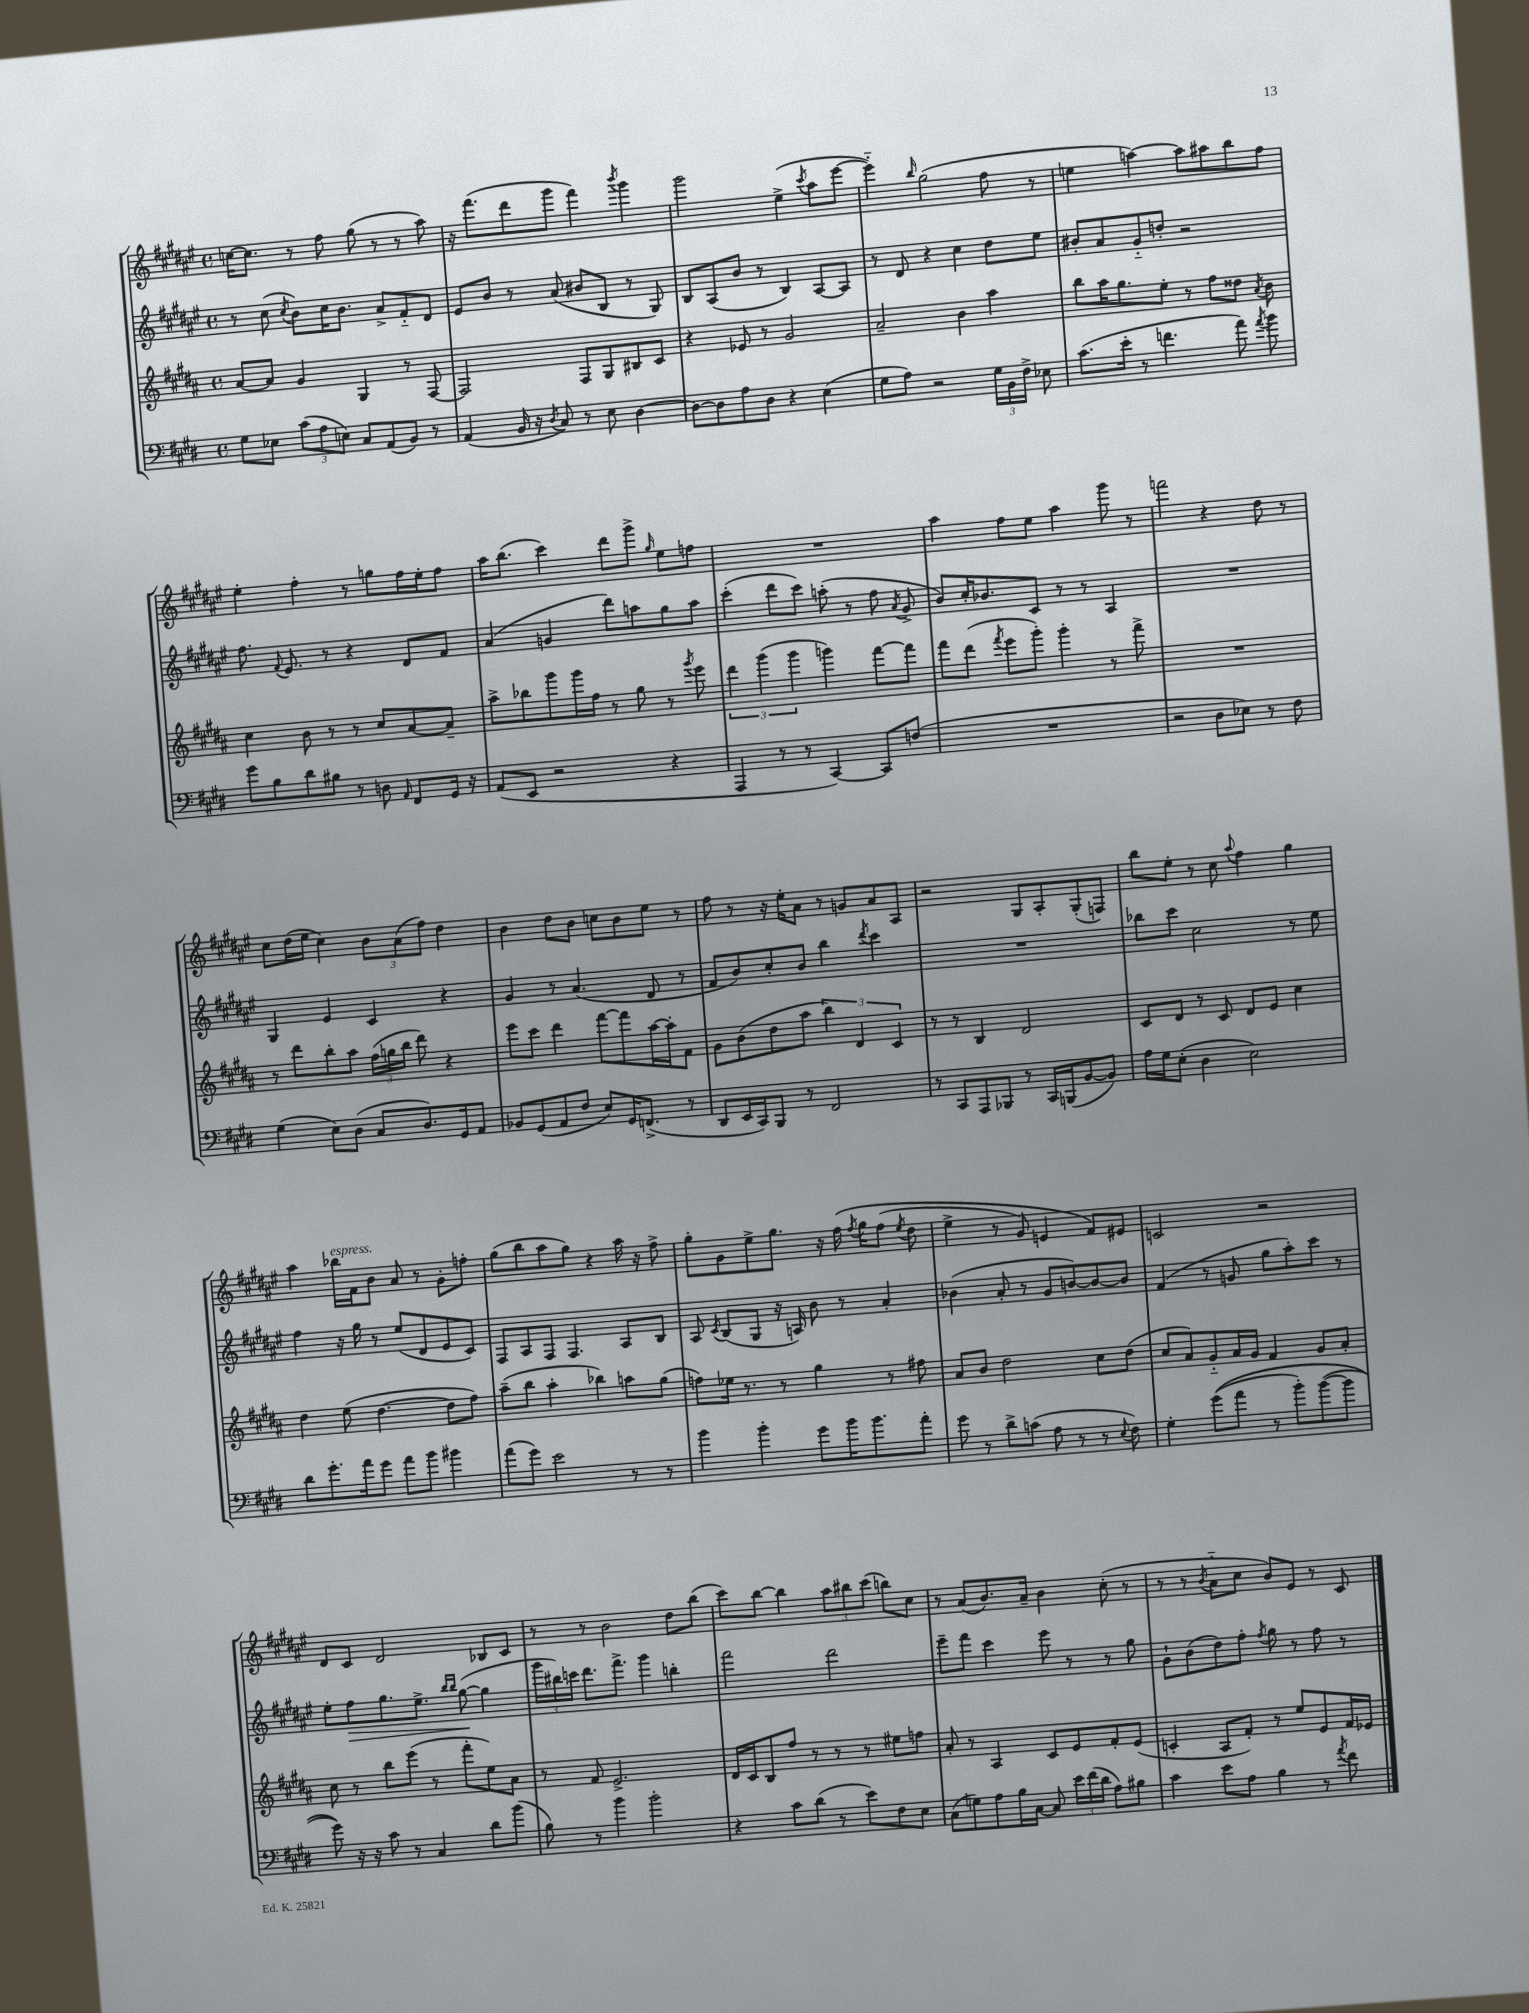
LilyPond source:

<<
\new StaffGroup <<
\new Staff = "s0" {
    \clef treble \key fis \major \defaultTimeSignature \time 4/4
    \autoBeamOff c''16[~ c''8.] r8 fis''8 gis''8( r8 r8 ais''8) |
    r16 fis'''8.[( dis'''8 gis'''8] fis'''4) \acciaccatura { b'''8 } gis'''4 |
    gis'''2 eis''4->( \acciaccatura { cis'''8 } ais''8[ eis'''8]~ |
    eis'''4-_) \grace { b''16 } gis''2( fis''8 r8 |
    e''4 a''4~) a''8[ ais''8 b''8 fis''8] |
    eis''4-. fis''4-. r8 g''8[ fis''16 eis''16-. fis''8] |
    ais''16[ b''8.]( cis'''4) dis'''8[ gis'''8]-> \grace { gis''16 } eis''8[ f''8] |
    R1 |
    ais''4 fis''8[ eis''8] ais''4 gis'''8 r8 |
    f'''2 r4 dis''8 r8 |
    cis''8[ dis''16( eis''16] cis''4) \tuplet 3/2 { b'8[ ais'8( fis''8]) } dis''4 |
    b'4 dis''8[ b'8] c''8[ b'8 eis''8] r8 |
    fis''8 r8 r16 eis''16[-. ais'8] r8 g'8[ ais'8 ais8] |
    r2 gis8[ ais8-. gis8-.( f8]) |
    b''8[ eis''8]-. r8 cis''8 \appoggiatura { ais''8 } fis''4 gis''4 |
    ais''4 bes''16[^\markup { \italic "espress." } fis'16 b'8] ais'8 r8 gis'8[-. f''8]-. |
    gis''8[( b''8 ais''8 gis''8]) r4 ais''16 r16 fis''8-> |
    gis''8[-. gis'8 eis''8-> gis''8.] r16 fis''16\( \acciaccatura { fis''8 } gis''16[ fis''8]( \acciaccatura { eis''8 } dis''8 |
    eis''4-> r8 gis'8) e'4 fis'8[\) eis'8] |
    c'2 r2 |
    dis'8[ cis'8] dis'2 bes8[ cis'8] |
    r8 r8 b'2 dis''8[ b''8]( |
    cis'''8[) b''8]~ b''4 \tuplet 3/2 { ais''8[ bis''8 cis'''8]( } b''8[) cis''8] |
    r8 ais'8[( b'8.) ais'16]-- b'4 cis''8-.( r8 |
    r8 r8 \acciaccatura { b'8 } ais'8[-_ cis''8] b'8[) eis'8] r8 cis'8 \bar "|." |
}
\new Staff = "s1" {
    \clef treble \key fis \major \defaultTimeSignature \time 4/4
    \autoBeamOff r8 cis''8( \acciaccatura { cis''8 } b'8[) cis''16 b'8.] ais'8[-> fis'8-_ dis'8] |
    eis'8[ b'8] r8 ais'8( bis'8[ b8] r8 gis8) |
    b8[ ais8( b'8] r8 b4) ais8[~ ais8] |
    r8 dis'8 r4 cis''4 dis''8[ eis''8] |
    bis'8[-. ais'8 gis'8-_ d''8]-. r2 |
    fis''8. \appoggiatura { fis'8 } eis'8. r8 r4 dis'8[ fis'8] |
    ais'4( g'4 dis'''8[) a''8 gis''8 a''8] |
    cis'''4-.( dis'''8[ cis'''8]) a''8-.( r8 fis''8 \acciaccatura { ais'8 } gis'8-> |
    b'8[) cis''16-. bes'8. cis'8] r8 r8 ais4 |
    R1 |
    gis4 eis'4 cis'4 r4 |
    gis'4 r8 ais'4.( dis'8 r8 |
    fis'8[ b'8) cis''8-. b'8] b''4 \acciaccatura { dis'''8 } cis'''4 |
    R1 |
    bes''8[ cis'''8] cis''2 r8 eis''8 |
    fis''4 r16 gis''16 r8 eis''8[( dis'8 eis'8 cis'8]) |
    fis8[ ais8 fis8] fis4. ais8[ b8] |
    ais8 \acciaccatura { cis'8 } b8[( gis8] r16 a16) b'8 r8 ais'4-. |
    bes'4( ais'8-. r8 gis'8[ b'8~) b'8~ b'8] |
    fis'4( r8 g'8 gis''8[ ais''8-.) cis'''8] r8 |
    eis''8[-. fis''8\> gis''8. eis''8.]-> \grace { b''16[ b''16] } gis''8~\!( gis''4 |
    \tuplet 3/2 { gis'''16[ bis''16) c'''16] } dis'''8.[ fis'''8.]-> gis'''4 b''4-. |
    fis'''2 dis'''2 |
    eis'''8[-- fis'''8] cis'''4 eis'''8 r8 r8 gis''8 |
    gis'8[-! b'8( dis''8) fis''8]-. \acciaccatura { fis''8 } gis''8 r8 fis''8 r8 \bar "|." |
}
\new Staff = "s2" {
    \clef treble \key b \major \defaultTimeSignature \time 4/4
    \autoBeamOff ais'8[~ ais'8] gis'4 gis4 r8 fis8~ |
    fis2 fis8[ gis8 bis8 cis'8] |
    r4 ees'8 r8 gis'2 |
    ais'2-- b'4 ais''4 |
    b''8[ ais''16 gis''8. e''8]-. r8 fis''8[ disis''8] \acciaccatura { ais'8 } b'8 |
    cis''4 b'8 r8 r8 cis''8[ ais'8~ ais'8]-- |
    ais''8[-> bes''8 gis'''8 gis'''16 fis''16] r8 gis''8 r8 \acciaccatura { gis'''8 } e'''8 |
    \tuplet 3/2 { dis'''4 gis'''4( gis'''4 } g'''4) fis'''8[~ fis'''8] |
    fis'''8[ dis'''8]( \acciaccatura { fis'''8 } e'''8[ gis'''8]-.) gis'''4-. r8 fis'''8-> |
    R1 |
    r8 dis'''8[ b''8-. ais''8] \tuplet 3/2 { fis''16[( g''16 b''16] } dis'''8) r4 |
    e'''8[ cis'''8] dis'''4 fis'''8[~ fis'''8 ais''16~ ais''16-. fis'8] |
    gis'8[ b'8( dis''8 ais''8] \tuplet 3/2 { b''4) dis'4 cis'4 } |
    r8 r8 b4 dis'2 |
    cis'8[ dis'8] r8 cis'8 dis'8[ e'8] cis''4 |
    dis''4 e''8( dis''4.~ dis''8[ fis''8]) |
    ais''8[--( b''8] ais''4-. bes''4) a''8[ gis''8]( |
    f''8[) ees''16] r8. r8 gis''4 r8 fis''8 |
    ais'8[ b'8] dis''2 cis''8[ dis''8]( |
    cis''8[ ais'8) gis'8-_ ais'16 gis'16] fis'4 gis'8[ ais'8]-. |
    cis''8 r8 b''8[ e'''8]( r8 fis'''8[-. e''8) ais'8] |
    r8 fis'8 e'2.-> |
    dis'16[ cis'16 b8 fis''8] r8 r8 r8 eis''8[ f''8] |
    ais'8-. r8 ais4 cis'8[ e'8 fis'8-. e'8]( |
    c'4-. ais8[ fis'8]-.) r8 e''8[ e'8 fis'16 ees'16] \bar "|." |
}
\new Staff = "s3" {
    \clef bass \key e \major \defaultTimeSignature \time 4/4
    \autoBeamOff gis8[ ees8] \tuplet 3/2 { cis'8[( a8 e8]) } cis8[ a,8( b,8]) r8 |
    a,4( b,16 r16 \acciaccatura { dis8 } cis8) r8 e8 dis4~ |
    dis8[~ dis8 a8 dis8] r4 e4( |
    gis8[ a8]) r2 \tuplet 3/2 { gis16[ b,16 fis16]-> } ees8 |
    cis'8.[( e'16]-. r8 f'4. a'8) \acciaccatura { a'8 } b'8 |
    gis'8[ b8 dis'8 bis8] r8 d8 \grace { a,16 } fis,8[ gis,16] r16 |
    a,8[( e,8] r2 r4 |
    a,,4 r8 r8 cis,4~) cis,8[ f8]( |
    R1 |
    r2 dis8[ ees8]) r8 fis8 |
    gis4( e8[) dis8]( cis8[ dis8.) gis,16 a,8] |
    bes,8[ gis,8( a,8 fis8] e8[) gis,16 f,8.]->( r8 |
    dis,8[ e,16 cis,16) b,,8] r8 fis,2 |
    r8 cis,8[ a,,8 bes,,8] r8 cis,16[ b,,16( b,8~ b,8]) |
    a16[ gis16 e8]-.( dis4 e2) |
    dis'8[ gis'8.-. a'16 gis'8] a'8[ b'8] bis'4 |
    a'8[( gis'8]) e'2 r8 r8 |
    b'4 b'4-. gis'8[ b'16 b'8. a'8]-. |
    gis'8 r8 dis'8[-> c'8]( a8 r8 r8 \appoggiatura { e8 } fis8) |
    gis4-. gis'8[(\( a'8] r8 b'8[-.) b'8~( b'8] |
    gis'8)\) r16 r16 cis'8 r8 cis4 dis'8[ b'8]( |
    b8) r8 b'4 b'2-. |
    r4 cis'8[ dis'8]( r8 e'8[) fis8 e8] |
    cis8[( g8) a8 b16 cis16]~ cis8 \tuplet 3/2 { e'16[ fis'16( dis'16] } a8[) bis8] |
    cis'4 e'8[ a8] b4 r8 \acciaccatura { a'8 } fis'8 \bar "|." |
}
>>
>>
\layout { \context { \Score \remove "Bar_number_engraver" } }
